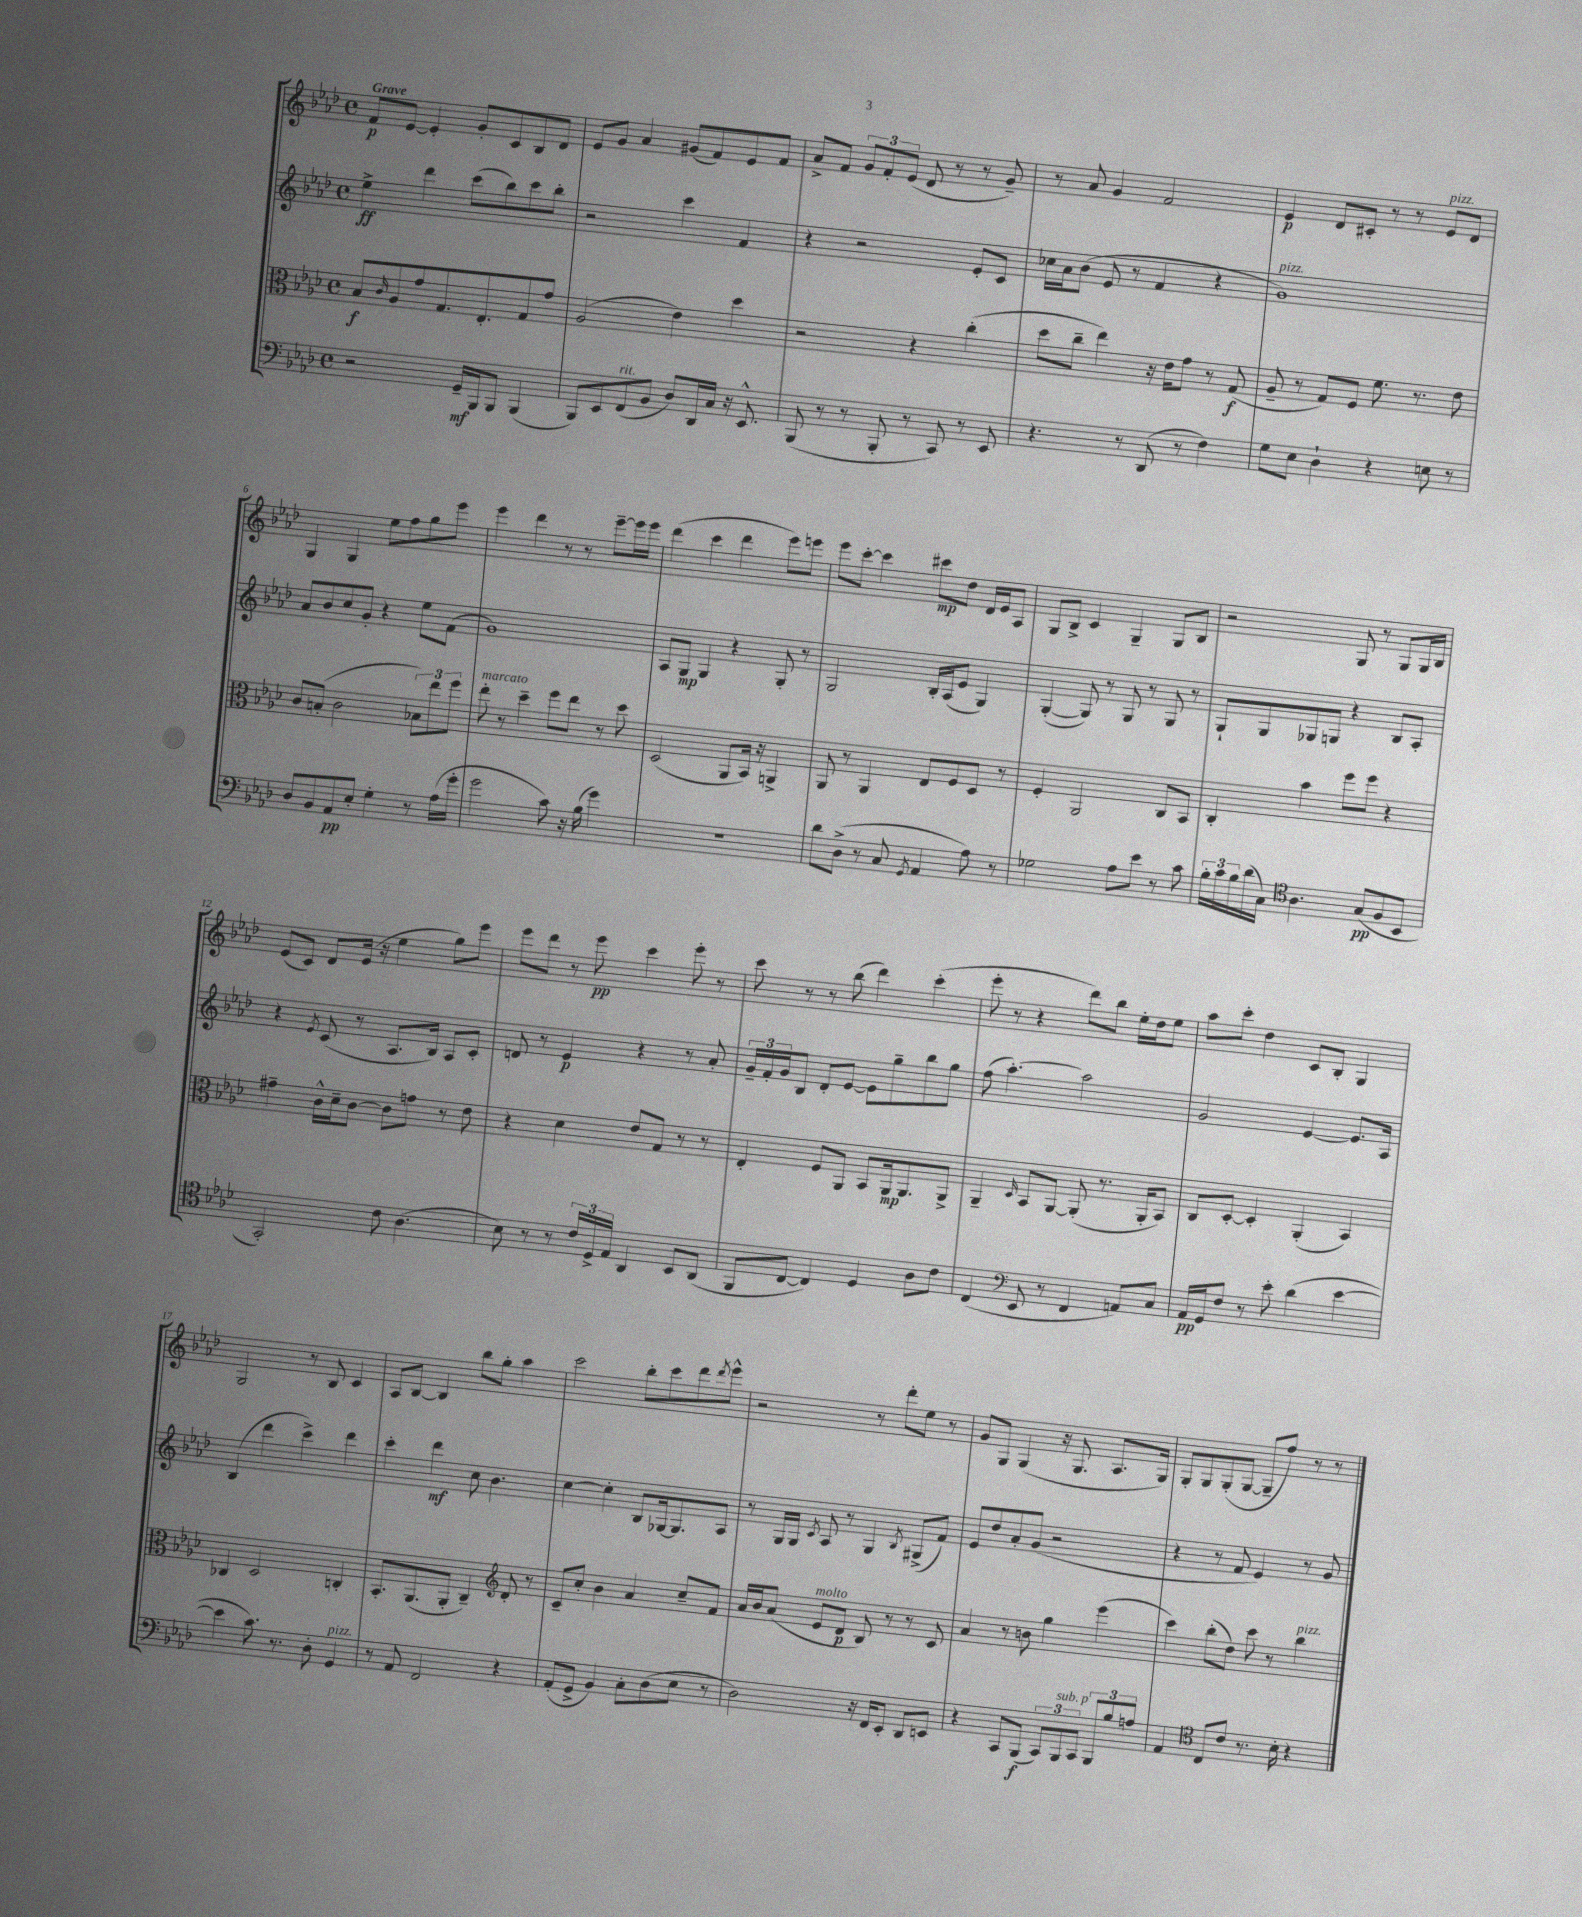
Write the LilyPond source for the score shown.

<<
\new StaffGroup <<
\new Staff = "s0" {
    \clef treble \key aes \major \defaultTimeSignature \time 4/4 \tempo "Grave"
    f'8\p ees'8~ ees'4-. g'8-. c'8 bes8 des'8 |
    ees'8 g'8 aes'4 gis'8( f'8) ees'8 f'8 |
    aes'8-> f'8 \tuplet 3/2 { g'8 f'8-. ees'8( } des'8 r8 r8 g'8--) |
    r8 aes'8 g'4 f'2 |
    ees'4\p des'8 cis'8-. r8 r8 ees'8^\markup { \italic "pizz." } des'8 |
    g4 g4 ees''8 f''8 g''8 ees'''8 |
    ees'''4 des'''4 r8 r8 ees'''8~-- ees'''16 ees'''16 |
    des'''4( c'''4 des'''4 ees'''8) e'''8 |
    ees'''8 c'''8~-. c'''4 cis'''8\mp des''8 des'16 ees'16 aes8 |
    g8 bes8-> c'4 g4-- g8 bes8 |
    r2 g8 r8 g8 g16 bes16 |
    ees'8( c'8) des'8 ees'16( r16 ees''4 g''8) ees'''8 |
    ees'''8 des'''8 r8 ees'''8\pp c'''4 ees'''8-. r8 |
    c'''8 r8 r8 bes''8( des'''4) c'''4-.( |
    ees'''8-. r8 r4 des'''8) bes''8 ees''16-. des''16 ees''8 |
    aes''8 c'''8-. des''4 c'8 bes8-. g4 |
    g2 r8 bes8 c'4 |
    aes8 bes8~ bes4 bes''8 g''8-. aes''4 |
    c'''2 bes''8-. c'''8 des'''8 \acciaccatura { des'''8 } ees'''8-^ |
    r2 r8 des'''8-. ees''8 r8 |
    g'8 g8 g4( r16 g8. aes8. g16) |
    g8-. g8 g8-.( g8~ g8-- f''8) r8 r8 \bar "|." |
}
\new Staff = "s1" {
    \clef treble \key aes \major \defaultTimeSignature \time 4/4
    ees''4->\ff des'''4 c'''8( bes''8) c'''8 bes''8-. |
    r2 c'''4 f'4 |
    r4 r2 ees'8-. c'8 |
    ces''16 aes'16 bes'8( ees'8 r8 f'4 r4 |
    g'1^\markup { \italic "pizz." }) |
    aes'8 bes'8 c''8 g'8-. r4 ees''8 f'8( |
    g'1) |
    aes8 g8\mp g4 r4 g8-. r8 |
    g2 bes16-. aes16( ees'8 g4) |
    g4~-.( g8) r8 g8 r8 g8 r8 |
    g8-! g8 ges8 g8 r4 bes8 aes8-. |
    r4 \acciaccatura { ees'8 } c'8( r8 aes8. bes16) aes8 c'8-. |
    d'8 r8 ees'4\p r4 r8 aes'8-. |
    \tuplet 3/2 { g'16-- f'16-. g'16 } bes8 des'8-. ees'8~ ees'8 g''8-- bes''8 g''8 |
    f''8( aes''4.~-.) aes''2 |
    g'2 ees'4~ ees'8. aes16 |
    bes4( des'''4 c'''4->) des'''4 |
    c'''4-. des'''4\mf c''8 bes'4. |
    c''4~ c''4-. bes8 ges16~ ges8. aes8 |
    r8 g16 g16 \acciaccatura { c'8 } aes8 r8 g4 \acciaccatura { bes8 } gis8->( f'8) |
    ees'8 des''8 aes'8-. g'8( r2 |
    r4 r8 f'8 ees'4) r8 g'8 \bar "|." |
}
\new Staff = "s2" {
    \clef alto \key aes \major \defaultTimeSignature \time 4/4
    bes8\f \grace { c'16 } aes8 g'8 g8. ees8.-. g8 g'8 |
    aes2( ees'4) des''4 |
    r2 r4 c''4-.( |
    des''8 c''8-- ees''4) r16 ees'16 g'8 r8 g8\f( |
    aes8-- r8 g8) f8 f'8. r8. ees'8 |
    c'8 b8-.( c'2 \tuplet 3/2 { bes8) ees''8 f''8 } |
    ees''8-.^\markup { \italic "marcato" } r8 des''4-- f''8 ees''8 r8 des''8 |
    des2( aes,8 bes,16) r16 a,4-> |
    aes,8 r8 aes,4 ees8 f8 des8 r8 |
    f4-. aes,2 c8 bes,8 |
    c4-. bes'4 f''8 f''8 r4 |
    gis'4-- c'16-^ des'16-- c'8~ c'8 g'8 r8 ees'8 |
    r4 des'4 ees'8 g8 r8 r8 |
    ees4-. f8 aes,8 bes,8 aes,16\mp aes,8. aes,8-> |
    aes,4-- \grace { des16 } bes,8 aes,8~ aes,8-.( r8. aes,16-. bes,8) |
    c8 des8~-. des4-. aes,4-.( bes,4) |
    ces4 des2 c4-. |
    bes,8.-. aes,8.( aes,8-. c4--) \clef treble des'8-. r8 |
    c'8-- c''8-. bes'4 aes'4 c''8-- f'8 |
    aes'16 bes'16 aes'8( ees'8^\markup { \italic "molto" } des'8\p bes8) r8 r8 c'8 |
    aes'4 r8 b'8 g''4 ees'''4( |
    c'''4) bes''8-.( des''8) c'''8 r8 bes''4^\markup { \italic "pizz." } \bar "|." |
}
\new Staff = "s3" {
    \clef bass \key aes \major \defaultTimeSignature \time 4/4
    r2 g,16--\mf bes,,16 bes,,8 bes,,4( |
    bes,,8) ees,8 f,8^\markup { \italic "rit." }( bes,8 des8) des,16 c16 r16 ees,8.-^ |
    bes,,8( r8 r8 bes,,8-. r8 c,8) r8 ees,8 |
    r4. r8 des,8( r8 f4) |
    g8 ees8 des4-! r4 e8 r8 |
    des8 bes,8 aes,8\pp ees8-. g4-. r8 aes16( g'16-. |
    g'2 c'8) r16 bes16( g'4) |
    R1 |
    des'8 des8->( r8 c8 \acciaccatura { g,8 } aes,4 aes8) r8 |
    ges2 aes8 ees'8 r8 c'8 |
    \tuplet 3/2 { bes16-. c'16 bes16 } des'16( c16) \clef tenor aes4. g8\pp( f8 bes,8 |
    g,2-.) c'8 aes4.( |
    bes8) r8 r8 \tuplet 3/2 { c'16 des16-> ees16 } aes,4 bes,8 aes,8( |
    f,8 c8~ c4) des4 aes8 c'8 |
    c4( \clef bass ees,8 r8 f,4 a,8) c8 |
    aes,16\pp g,16 f8 r8 ees'8-. des'4( ees'4~ |
    ees'4 c'8.) r8. des8-. g,4^\markup { \italic "pizz." } |
    r8 aes,8 f,2 r4 |
    aes,8-.( g,8-> bes,4) c8-. des8( ees8 r8 |
    des2) r16 f,16 ees,8-. des,8 e,8 |
    r4 c,8 bes,,8\f( \tuplet 3/2 { c,8) bes,,8^\markup { \italic "sub. p" } c,8 } \tuplet 3/2 { bes,,8 bes8 a8 } |
    aes,4 \clef tenor c8 c'8 r8. bes16-. r4 \bar "|." |
}
>>
>>
